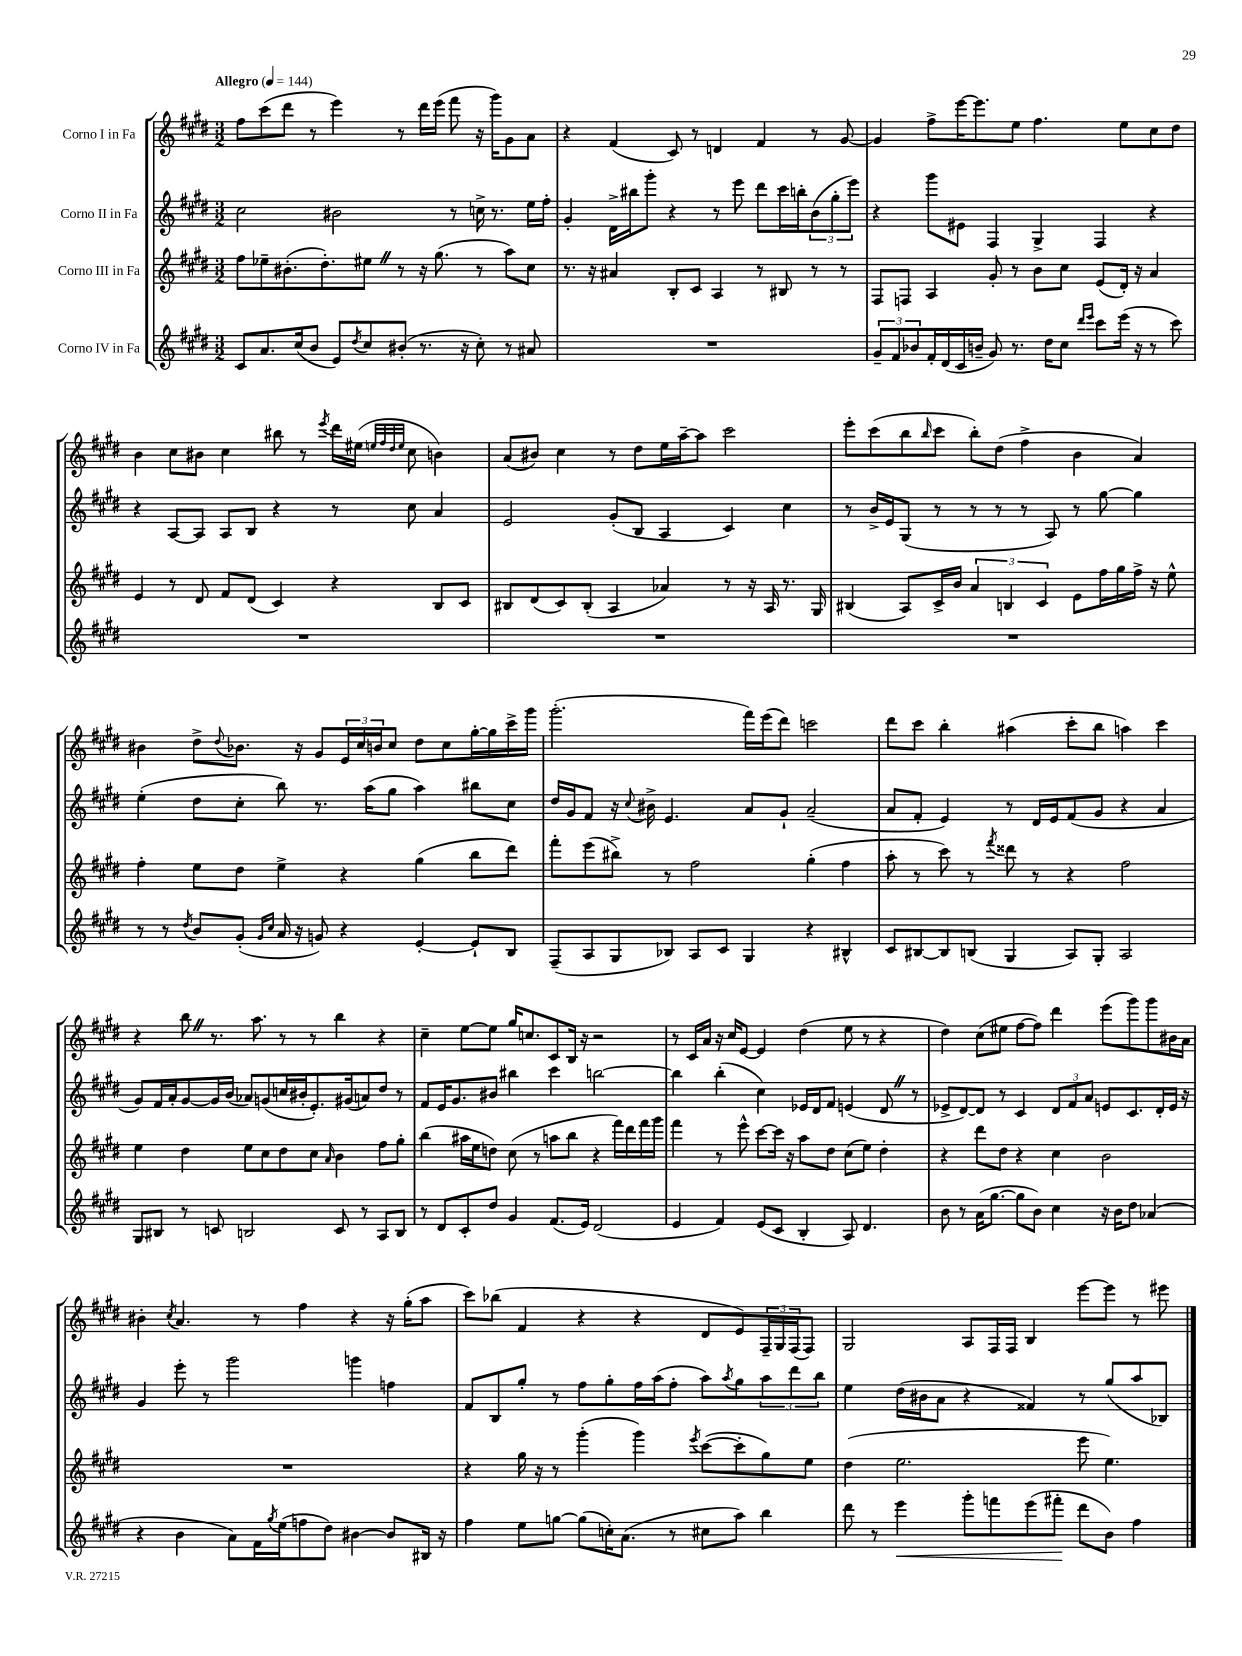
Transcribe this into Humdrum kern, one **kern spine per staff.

**kern	**kern	**kern	**kern
*staff4	*staff3	*staff2	*staff1
*clefG2	*clefG2	*clefG2	*clefG2
*k[f#c#g#d#]	*k[f#c#g#d#]	*k[f#c#g#d#]	*k[f#c#g#d#]
*M3/2	*M3/2	*M3/2	*M3/2
*MM144	*MM144	*MM144	*MM144
8c#/L	8ff#\L	2cc#\	8ff#\L
8.a/	8ee-~\	.	(8ccc#\
.	(8.b#'\	.	8ddd#\J
(16cc#/k	.	.	.
8b/J	.	.	8r
.	8.dd#'\)	.	.
8e/L)	.	2b#\	4eee\)
8qdd#/	.	.	.
8cc#/	8ee#\J	.	.
(8b#'/J	8r	.	8r
8.r	16r	.	16ddd#\LL
.	(8.gg#\	.	(16eee\JJ
.	.	8r	8fff#\
16r	.	.	.
8cc#'\)	8r	16cc^\	16r
.	.	8.r	16ggg#\LK)
8r	8aa\L)	.	8g#\
8a#/	8cc#\J	16ee\LL	8a\J
.	.	16ff#'\JJ	.
=	=	=	=
1.r	8.r	4g#'/	4r
.	16r	.	.
.	4a#/	16d#^\LL	(4f#/
.	.	16bb#\J	.
.	.	8ggg#'\J	.
.	8B'/L	4r	8c#/)
.	8c#/J	.	8r
.	4A/	8r	4d/
.	.	8eee\	.
.	8r	8ddd#\L	4f#/
.	8B#/	16ccc#\L	.
.	.	16bb'\J	.
.	8r	(12b\	8r
.	.	12gg#'\	.
.	8r	.	[8g#/
.	.	12eee\J)	.
=	=	=	=
12g#~/L	8F#/L	4r	4g#/]
12f#/	.	.	.
.	8F/J	.	.
12b-/	.	.	.
16f#'/L	4A/	8ggg#\L	8ff#^\L
(16d#/	.	.	.
16c#/	.	8e#\J	[16eee\K
16b~/JJ	.	.	8.eee\]
8g#/)	8g#'/	4F#/	.
8.r	8r	.	8ee\J
.	8b\L	4G#^/	4.ff#\
16dd#\LK	.	.	.
8cc#\J	8cc#\J	.	.
16qqddd#/LL	.	.	.
16qqeee/JJ	.	.	.
8ccc#\L	(8e/L	4F#/	.
(16eee\Jk	16d#'/Jk)	.	8ee\L
16r	16r	.	.
8r	4a/	4r	8cc#\
8ccc#\)	.	.	8dd#\J
=	=	=	=
1.r	4e/	4r	4b\
.	8r	[8A/L	8cc#\L
.	8d#/	8A/]J	8b#\J
.	8f#/L	8A/L	4cc#\
.	(8d#/J	8B/J	.
.	4c#/)	4r	8bb#\
.	.	.	8r
.	.	.	8qeee/
.	4r	8r	16ddd#\LL
.	.	.	(16ee#\JJ
.	.	.	32qqee/LLL
.	.	.	32qqff#/
.	.	.	32qqdd#/
.	.	.	32qqee/JJJ
.	.	8cc#\	8cc#\
.	8B/L	4a/	4b\)
.	8c#/J	.	.
=	=	=	=
1.r	8B#/L	2e/	(8a/L
.	(8d#/	.	8b#/J)
.	8c#/)	.	4cc#\
.	(8B#'/J	.	.
.	4A/	(8g#'/L	8r
.	.	8B/J	8dd#\L
.	4a-/)	4A/	16ee\L
.	.	.	[16aa~\J
.	.	.	8aa\]J
.	8r	4c#/)	2ccc#\
.	16r	.	.
.	16A/	.	.
.	8.r	4cc#\	.
.	16G#/	.	.
=	=	=	=
1.r	(4B#/	8r	8eee'\L
.	.	16b^/LL	(8ccc#\
.	.	16e/J	.
.	8A/L)	(8G#/J	8bb\
.	.	.	16qqbb/
.	16c#^/L	8r	8ccc#\J
.	16b/JJ	.	.
.	6a/	8r	8bb'\L)
.	.	8r	(8dd#\J
.	6B/	.	.
.	.	8r	4ff#^\
.	6c#/	.	.
.	.	8A/)	.
.	8e\L	8r	4b\
.	16ff#\L	[8gg#\	.
.	16gg#\	.	.
.	16ff#^\JJ	4gg#\]	4a/)
.	16r	.	.
.	8ee^^\	.	.
=	=	=	=
8r	4ff#'\	(4ee'\	4b#\
8r	.	.	.
8qdd#/	.	.	.
8b/L	8ee\L	8dd#\L	8dd#^\L
.	.	.	8qqdd#/
(8g#'/J	8dd#\J	8cc#'\J	8.b-\J
16qqg#/LL	.	.	.
16qqcc#/JJ	.	.	.
16a/	4ee^\	8bb\)	.
16r	.	.	16r
8g/)	.	8.r	8g#/L
4r	4r	.	24e/L
.	.	.	24cc#/
.	.	(16aa\LK	.
.	.	.	24b/J
.	.	8gg#\J	8cc#/J
[4e'/	(4gg#\	4aa\)	8dd#\L
.	.	.	8cc#\
8e`/]L	8bb\L	8bb#\L	[16gg#'\L
.	.	.	16gg#\]
8B/J	8ddd#\J)	8cc#\J	16ccc#^\
.	.	.	16ggg#\JJ
=	=	=	=
(8F#~/L	8fff#'\L	16dd#/LL	(2.ggg#'\
.	.	16g#/J	.
8A/	(8eee\	8f#/J	.
8G#/	8bb#^\J)	16r	.
.	.	8qqcc#/	.
.	.	16b#^\	.
8B-/J)	8r	4.e/	.
8A/L	2ff#\	.	.
8c#/J	.	.	.
4G#/	.	8a/L	16fff#\LL)
.	.	.	(16eee\J
.	.	8g#`/J	8ddd#\J)
4r	(4gg#'\	(2a~/	2ccc\
4B#^^/	4ff#\	.	.
=	=	=	=
8c#/L	8aa'\	8a/L	8ddd#\L
[8B#/	8r	8f#'/J	8ccc#\J
8B#/]	8ccc#\)	4e/)	4bb'\
(8B/J	8r	.	.
.	8qfff#/	.	.
4G#/	8ddd##\	8r	(4aa#\
.	8r	16d#/LL	.
.	.	16e/J	.
8A/L)	4r	(8f#/	8ccc#'\L
8G#'/J	.	8g#/J	8bb\J
2A/	2ff#\	4r	4aa\)
.	.	4a/	4ccc#\
=	=	=	=
8G#/L	4ee\	8g#/L)	4r
8B#/J	.	16f#/L	.
.	.	16a'/J	.
8r	4dd#\	[8g#/	8bb\
8c/	.	16g#/]L	8.r
.	.	(16b/JJ	.
2B/	8ee\L	8a-/L)	.
.	.	.	8.aa\
.	8cc#\	(8g/	.
.	8dd#\	16cc/L	8r
.	.	16b#'/J	.
.	8cc#\J	8.e'/)	8r
.	16qqa/	.	.
8c/	4b\	.	4bb\
.	.	(16g#/k	.
8r	.	8a/)	.
8A/L	8ff#\L	8dd#/J	4r
8B/J	8gg#'\J	8r	.
=	=	=	=
8r	(4bb\	8f#/L	4cc#~\
8d#/L	.	16e/K	.
.	.	8.g#/	.
8c#'/	16aa#\LL	.	[8ee\L
.	16ee\J	.	.
8dd#/J	8dd\J)	8b#/J	8ee\]J
4g#/	(8cc#\	4bb#\	16gg#/LK
.	.	.	8.cc/
.	8r	.	.
(8.f#/L	8aa\L	4ccc#\	8c#/
.	8bb\J	.	16B/Jk
16e/Jk)	.	.	16r
(2d#/	4r	[2bb\	2r
.	16fff#\LL)	.	.
.	16ddd#\	.	.
.	16fff#\	.	.
.	16ggg#\JJ	.	.
=	=	=	=
4e/	4fff#\	4bb\]	8r
.	.	.	16c#/LL
.	.	.	16a/JJ
4f#/)	8r	(4bb'\	16r
.	.	.	16cc#/LK
.	8eee^^\	.	[8e/J
(8e/L	[8ccc#\L	4cc#\)	4e/]
8c#/J	16ccc#\]Jk	.	.
.	16r	.	.
4B'/	8aa\L	16e-/LL	(4dd#\
.	.	16d#/J	.
.	8dd#\J	8f#/J	.
8A/)	(8cc#\L	(4e/	8ee\
4.d#/	8ee\J)	.	8r
.	4dd#'\	8d#/	4r
.	.	8r	.
=	=	=	=
8b\	4r	8e-^/L	4dd#\)
8r	.	[8d#/)	.
(16a\LK	8ddd#\L	8d#/]J	(8cc#\L
[8.gg#\J	.	.	.
.	8dd#\J	8r	8ee#\J
8gg#\]L	4r	4c#/	[8ff#\L
8b\J)	.	.	8ff#\]J)
4cc#\	4cc#\	12d#/L	4ddd#\
.	.	12f#/	.
.	.	12a/J	.
16r	2b\	8e/L	(8eee\L
16b\LK	.	.	.
8dd#\J	.	8.c#/	8ggg#\)
(4a-/	.	.	8ggg#\
.	.	16d#'/L	.
.	.	16e/JJ	16b#\L
.	.	16r	16a\JJ
=	=	=	=
4r	1.r	4g#/	4b#'\
.	.	.	8qcc#/
4b\	.	8eee'\	4.a/
.	.	8r	.
8a\L)	.	2ggg#\	.
16f#\L	.	.	8r
8qgg#/	.	.	.
(16ee\J	.	.	.
8ff\	.	.	4ff#\
8dd#\J)	.	.	.
[4b#\	.	4ggg\	4r
8b#/]L	.	4ff\	16r
.	.	.	(16gg#'\LK
16B#/Jk	.	.	8aa\J
16r	.	.	.
=	=	=	=
4ff#\	4r	8f#/L	8ccc#\L)
.	.	8B/	(8bb-\J
8ee\L	16gg#\	8gg#'/J	4f#/
.	16r	.	.
[8gg\J	8r	8r	.
(8gg\]L	(4ggg#'\	8ff#\L	4r
16cc'\K)	.	8gg#'\	.
(8.a\J	.	.	.
.	4ggg#\)	16ff#\L	4r
.	.	(16aa\J	.
8r	.	8ff#'\J	.
.	8qeee/	.	.
8cc#\L	([8ccc#\L	8aa\L)	8d#/L
.	.	8qaa/	.
8aa\J)	8ccc#'\]	8gg#\	8e/)
4bb\	8gg#\)	12aa\	24F#~/L
.	.	.	24G#/
.	.	12ddd#\	(24F#/J
.	8ee\J	.	8F#/J)
.	.	12bb\J	.
=	=	=	=
8ddd#\	(4dd#\	4ee\	2G#/
8r	.	.	.
4eee\	2.ee\	(16dd#\LL	.
.	.	16b#\J	.
.	.	8a\J	.
8ggg#'\L	.	4r	8A/L
8fff\	.	.	16F#/L
.	.	.	16F#/JJ
(8eee\	.	4f##/)	4B/
8fff#'\J	.	.	.
8ddd#\L	8eee\	8r	[8eee\L
8b\J)	4.ee\)	(8gg#/L	8eee\]J
4ff#\	.	8aa/	8r
.	.	8B-/J)	8eee#\
==	==	==	==
*-	*-	*-	*-
